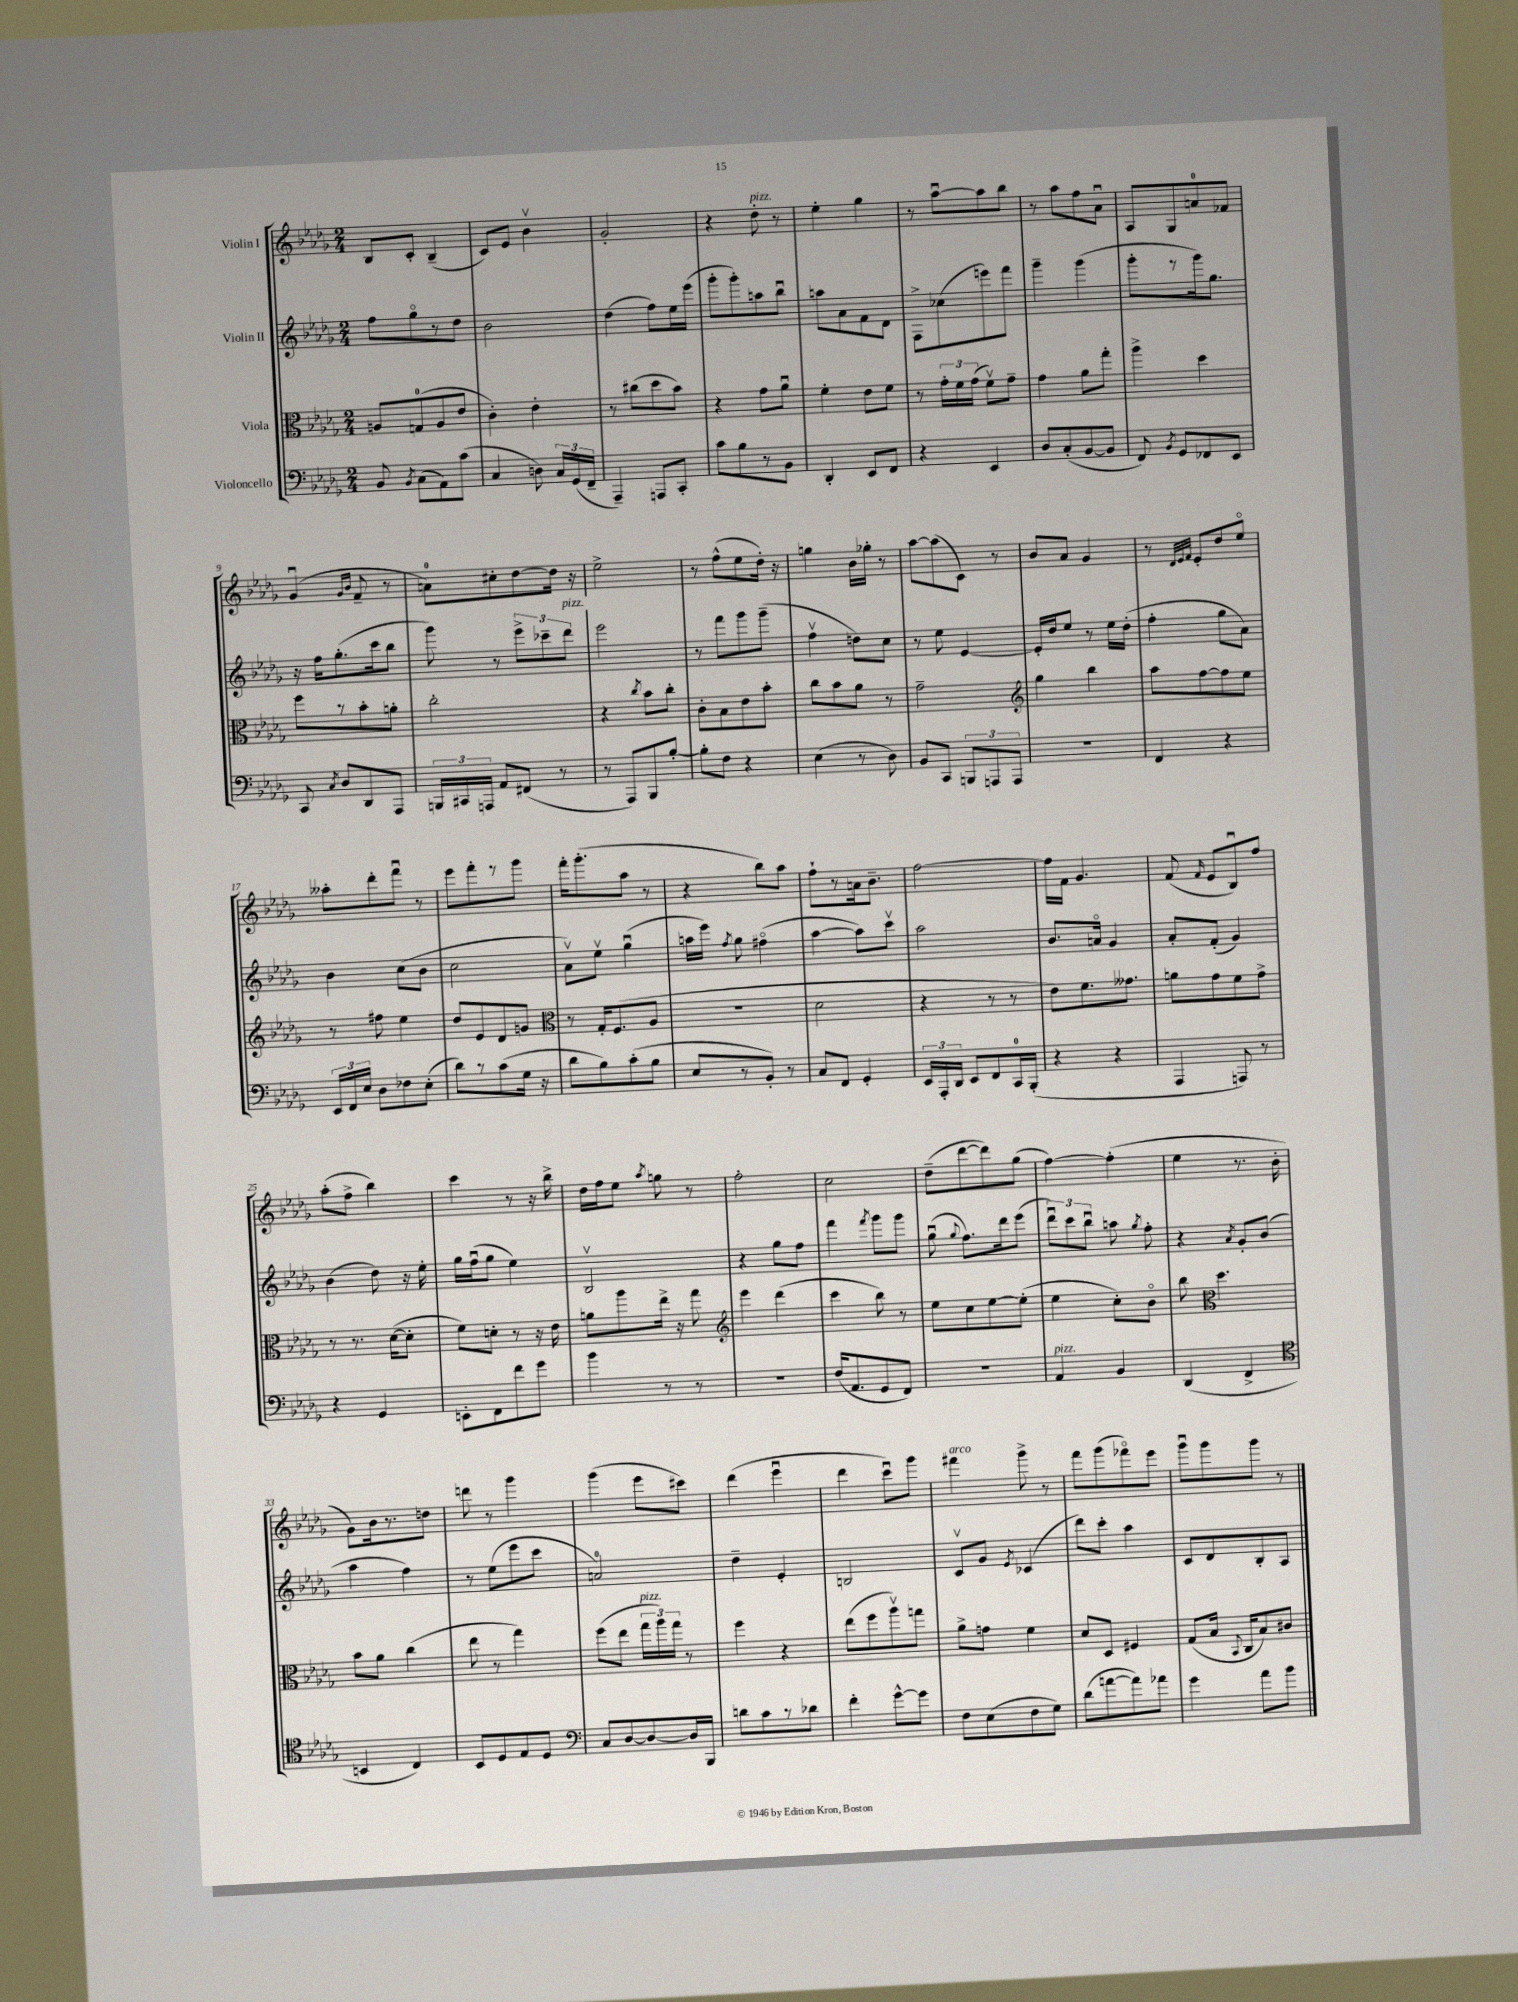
<<
\new StaffGroup <<
\new Staff = "s0" \with { instrumentName = "Violin I" } {
    \clef treble \key des \major \numericTimeSignature \time 2/4
    \autoBeamOff bes8[ c'8]-. bes4--( |
    c'8[) ees'8] bes'4\upbow |
    ges'2-. |
    r4 des''8-.^\markup { \italic "pizz." } r8 |
    ees''4-. ges''4 |
    r8 aes''8[~\downbow aes''8 bes''8] |
    r8 aes''8[ f''8 aes'8]\downbow |
    aes8[ ges8 a'8-0 fes'8] |
    ges'4\downbow( \grace { ges'16[ bes'16] } f'8-- r8 |
    a'8[-0) cis''8-. des''8~ des''16] r16 |
    ees''2-> |
    r8 f''8[-^( ees''8 des''16]-.) r16 |
    g''4 bes'16[ ges''16]-. r8 |
    aes''8[~ aes''8( c'8]) r8 |
    bes'8[ aes'8] ges'4 |
    r8 \grace { des'32[ ees'32 f'32] } ees'8[-. des''8 ees''8]\flageolet |
    aeses''8[-. des'''8-. f'''8]\downbow r8 |
    ees'''8[ f'''8-. r8 ges'''8] |
    f'''16[-. ges'''8.-.( aes''8] r8 |
    r4 bes''8[) aes''8] |
    f''8[-! r8 a'16 bes'8.]-- |
    f''2~ |
    f''16[ f'16] ges'4. |
    f'8( \grace { f'16 } ees'8[ bes8\downbow) f''8] |
    aes''8[-.( f''8]-> bes''4) |
    c'''4 r8 r16 bes''16-> |
    des''16[ f''16 ees''8] \acciaccatura { aes''8 } g''8 r8 |
    f''2-. |
    c''2 |
    des''8[--( des'''8~ des'''8) ges''8]( |
    f''4~) f''4-.( |
    ees''4 r8. bes'16-. |
    ges'8[) bes'16 r8. d''8] |
    d'''8 r8 ges'''4 |
    ges'''4( ees'''8[ cis'''8]) |
    des'''4( ees'''4\downbow |
    des'''4 c'''8[\downbow) ges'''8] |
    fis'''4^\markup { \italic "arco" } ges'''8-> r8 |
    f'''8[ ges'''8( fes'''8\flageolet) ees'''8] |
    ges'''8[\downbow ges'''8 ges'''8] r8 \bar "|." |
}
\new Staff = "s1" \with { instrumentName = "Violin II" } {
    \clef treble \key des \major \numericTimeSignature \time 2/4
    \autoBeamOff f''8[ ges''8\flageolet r8 des''8] |
    bes'2 |
    des''4( f''8[) ees''16 ees'''16]( |
    ges'''8[-. ges'''8-.) a''8 bes''8]\downbow |
    a''8[ aes'8 f'8 des'8] |
    f8[-> ces''8( e'''8) f'''8] |
    ges'''4-- ges'''4( |
    ges'''8[-. r8 ges'''16) ges''8.] |
    r16 f''16[ ges''8.-.( c'''16 bes''8] |
    ges'''8) r8 \tuplet 3/2 { ees'''8[-> ces'''8-- des'''8]^\markup { \italic "pizz." } } |
    ees'''2 |
    r8 f'''8[ ges'''8 ges'''8]--( |
    f''4\upbow d''8[) c''8] |
    r8 ees''8 ees'4~ |
    ees'16[-. des''16 ees''8] r8 ees''16[ des''16]-.( |
    f''4-. ges''8[ aes'8]) |
    bes'4 c''8[( bes'8] |
    c''2 |
    aes'8[\upbow) ees''8]\upbow ges''4\downbow( |
    a''16[ ees'''16]) \acciaccatura { f''8 } ges''8 fis''4\flageolet( |
    aes''4~ aes''8[) c'''8]\upbow |
    aes''2 |
    bes'8.[ a'16]\flageolet ges'4 |
    aes'8[-. f'8]-.( ges'4) |
    bes'4( des''8) r16 ees''16-. |
    ges''16[ f''16\downbow( ges''8] ees''4) |
    bes2\upbow |
    r4 ges''8[ f''8] |
    f'''4 \acciaccatura { f'''8 } ges'''8[ ges'''8] |
    ges''8\downbow( \appoggiatura { ges''8 } f''8.[) des'''16 ees'''8]( |
    \tuplet 3/2 { des'''8[\downbow) c'''8 bes''8]\downbow } a''8 \acciaccatura { ges''8 } f''8-. |
    r4 \acciaccatura { aes'8 } ges'8[-. bes'8]( |
    aes''4 f''4) |
    r8 ees''8[( ees'''8 c'''8] |
    a'2-0) |
    des''4-- ees'4-. |
    b2 |
    c'8[\upbow ges'8] \acciaccatura { ees'8 } ces'4( |
    des'''8[) c'''8]-. aes''4 |
    c'8[ des'8 bes8-. aes8] \bar "|." |
}
\new Staff = "s2" \with { instrumentName = "Viola" } {
    \clef alto \key des \major \numericTimeSignature \time 2/4
    \autoBeamOff a8[ g8-0( a8 ees'8] |
    c'4-.) ees'4-. |
    r8 cis''8[( des''8 bes'8]) |
    r4 ges'8[ aes'8]\downbow |
    f'4-. ees'8[ f'8] |
    r8 \tuplet 3/2 { ges'16[-. f'16 ges'16]( } f'8[\upbow) ges'8]-- |
    ges'4 aes'8[ ges''8]-. |
    aes''4-> des''4 |
    f''8[ r8 bes'8-. a'8]-. |
    c''2-. |
    r4 \acciaccatura { c''8 } bes'8[ c''8]-. |
    c'8[-. bes8 ees'8 bes'8]-. |
    c''8[ bes'8 aes'8] r8 |
    ges'2-- |
    \clef treble ges''4 bes''4 |
    aes''8[ f''8~ f''8 ees''8] |
    r8 fis''8 ees''4 |
    des''8[ ees'8 des'8 g'8] |
    \clef alto r8 ges16[-. f8.( aes8] |
    r2 |
    des'2 |
    r4 r8 r8 |
    ees'8[) f'8. geses'8.] |
    a'8[ ges'8 f'8 ges'8]-> |
    r8 r8. des'16[~( des'8]-. |
    f'8[) d'8]-. r8 r16 ees'16 |
    a'8[ aes''8 ees''16]-> r16 ges''8 |
    \clef treble ees'''4 des'''4( |
    c'''4 bes''8) r8 |
    ees''8[ c''8 ees''8~ ees''8]-.( |
    ees''4 c''8[-.) bes'8]\flageolet |
    bes''8 \clef alto des''4. |
    bes'8[ aes'8] c''4( |
    ees''8 r8 ges''4) |
    f''8[( ees''8] \tuplet 3/2 { ges''16[^\markup { \italic "pizz." } aes''16) ges''16] } r8 |
    f''4 r4 |
    ees''8[( f''8 aes''8\upbow) g''8] |
    aes'8[-> g'8] f'4 |
    des'8[ des8] fis4 |
    ges8[( bes16] \appoggiatura { bes,8 } c16[ bes8) cis'8] \bar "|." |
}
\new Staff = "s3" \with { instrumentName = "Violoncello" } {
    \clef bass \key des \major \numericTimeSignature \time 2/4
    \autoBeamOff bes,8 \acciaccatura { bes,8 } c8[( aes,8) c'8]( |
    c4 d8) \tuplet 3/2 { c16[ ges,16( f,16]-- } |
    aes,,4--) a,,8[ c,8]-. |
    c'8[ bes8 r8 bes,8] |
    des,4-. ees,8[ f,8] |
    r4 ees,4 |
    des8[ c8-.( bes,8~ bes,8] |
    f,8) \acciaccatura { bes,8 } ges,8[ fes,8 ees,8] |
    c,8 \acciaccatura { c8 } des8[ des,8 aes,,8] |
    \tuplet 3/2 { b,,16[ cis,16 a,,16] } aes,8[ fis,8]( r8 |
    r8 aes,,8[) bes,,8 bes8]~-. |
    bes8[-. f8] r4 |
    ees4( r8 des8) |
    bes,8[ c,8] \tuplet 3/2 { b,,8[ a,,8 a,,8] } |
    R2 |
    f,4 r4 |
    \tuplet 3/2 { ees,16[ f,16 ees16] } des8[ fes8 ees8]-.( |
    des'8[) r8 c'8( ges16] r16 |
    des'8[ bes8) c'8-.( bes8] |
    ees8[ r8 bes,8]-.) r8 |
    c8[ f,8] ges,4-. |
    \tuplet 3/2 { ees,16[ aes,,16-. des,16] } ees,8[ f,8 c,16-0 bes,,16]-.( |
    r4 r4 |
    aes,,4 a,,8) r8 |
    r4 ges,4 |
    e,8[-. f,8 f'8 ges'8] |
    bes'4 r8 r8 |
    r2 |
    f16[( aes,8. ges,8 f,8]) |
    r2 |
    aes,4^\markup { \italic "pizz." } bes,4 |
    des,4( f,4-> |
    \clef tenor b,4 c4) |
    bes,8[ des8 ees8 des8] |
    \clef bass c8[ des8~ des8~ des16 bes,,16] |
    d'8[ c'8 r8 des'8] |
    f'4-. ges'8[~-^ ges'8] |
    f8[ ees8( f8 ges8]) |
    des'8[( a'8~ a'8) aes'8] |
    ges'4 aes'8[ bes'8] \bar "|." |
}
>>
>>
